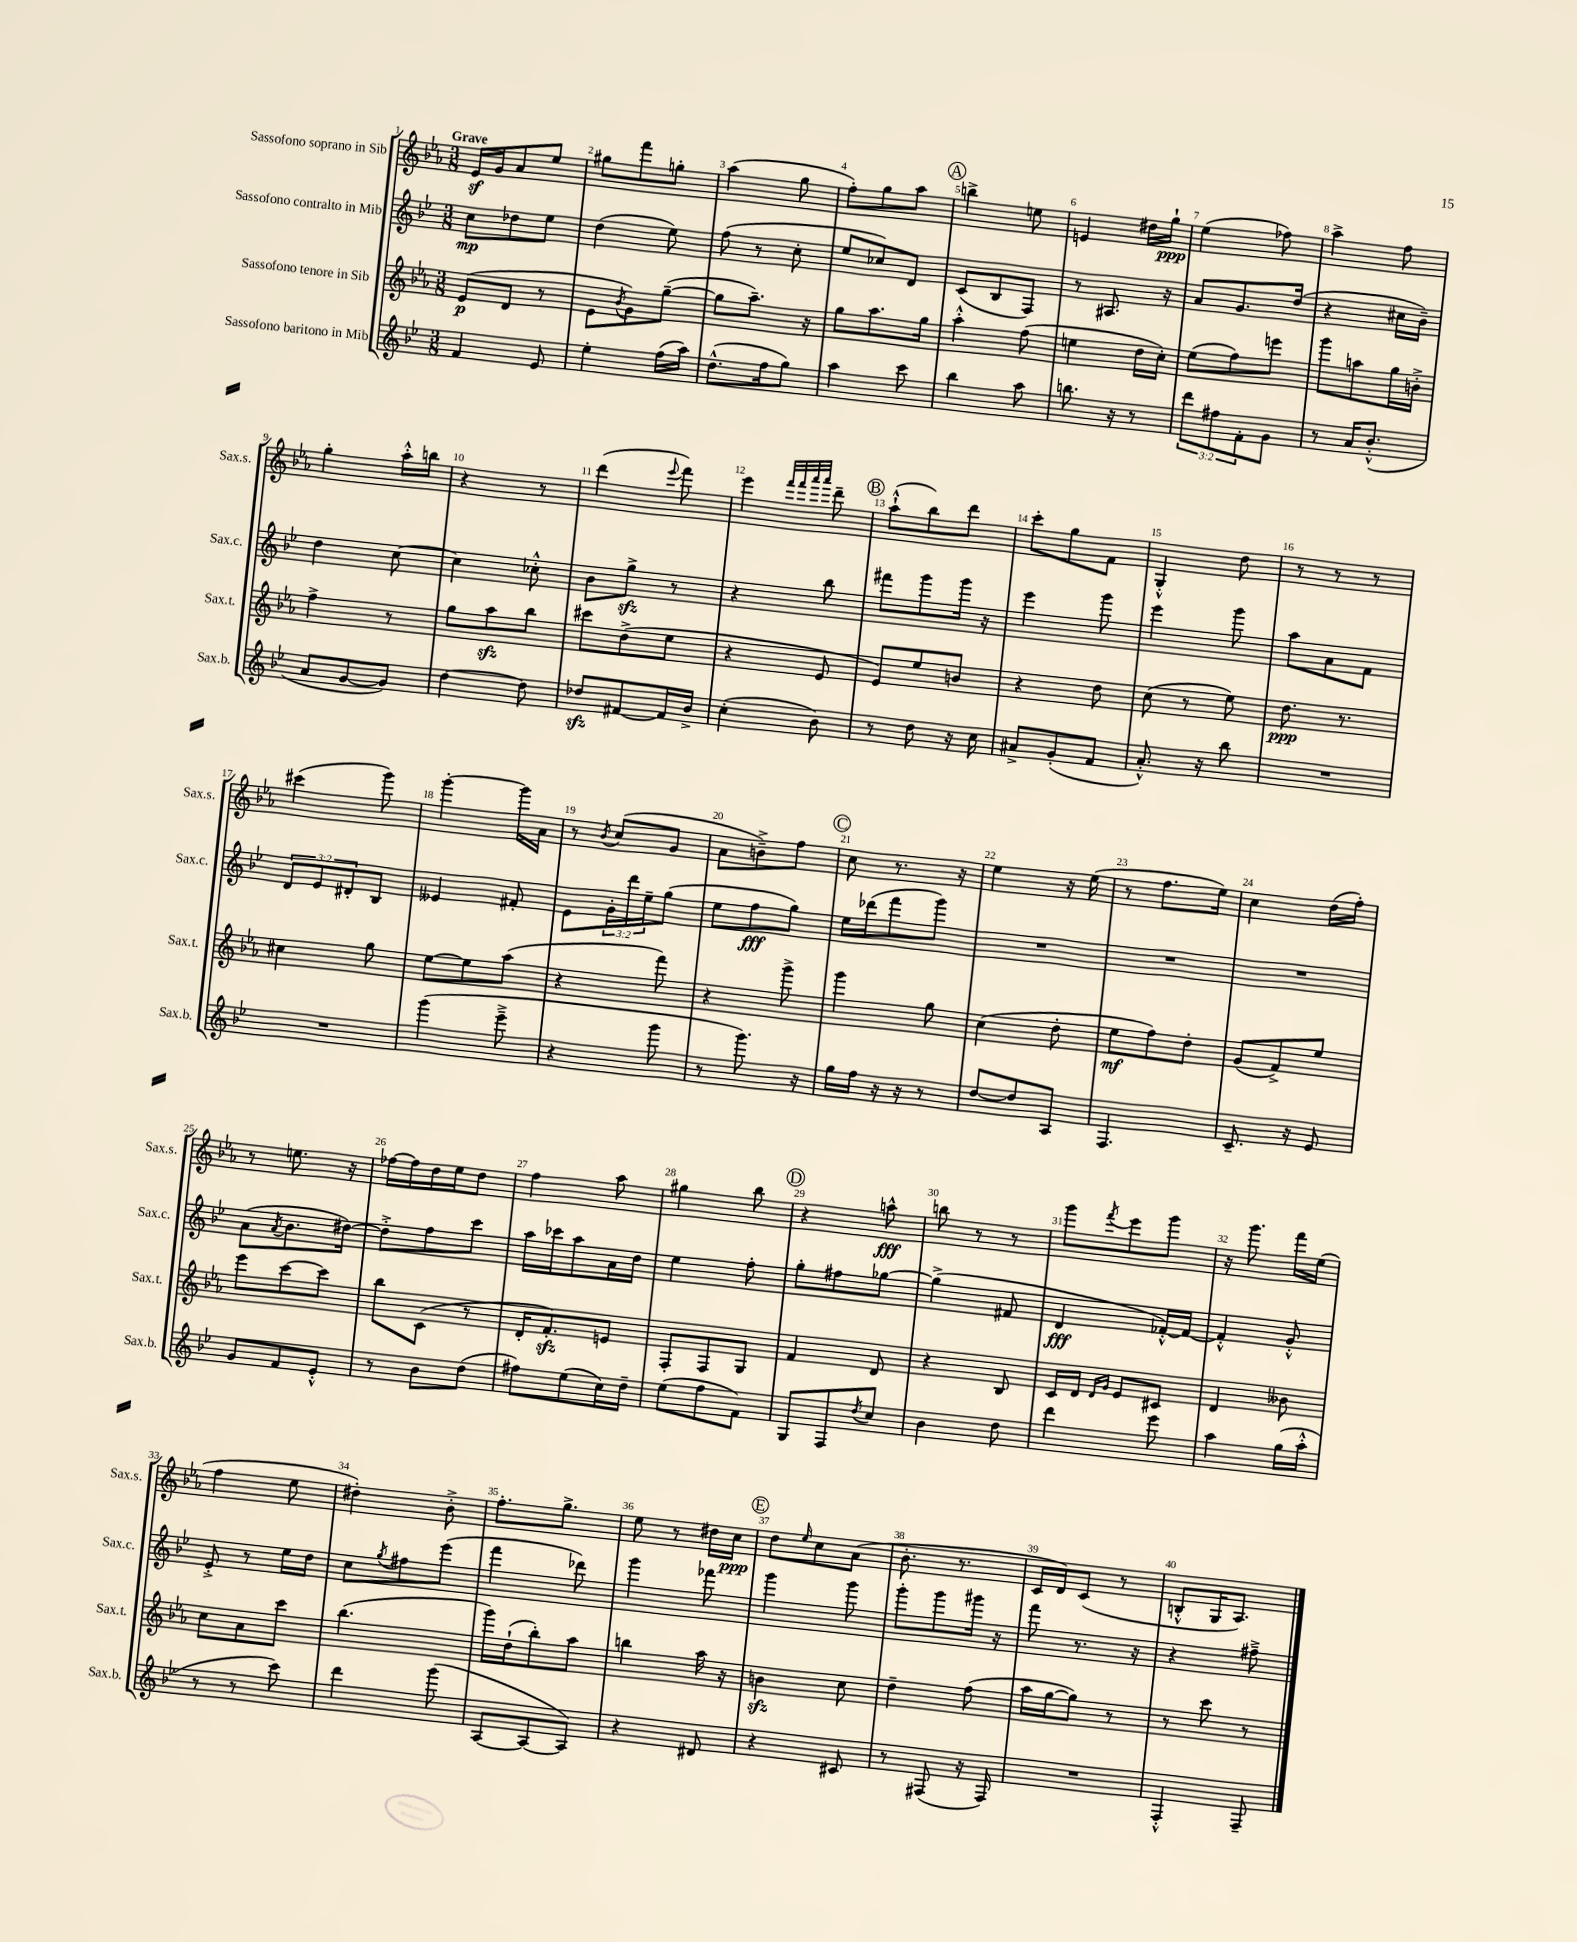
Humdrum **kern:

**kern	**kern	**kern	**kern
*staff4	*staff3	*staff2	*staff1
*clefG2	*clefG2	*clefG2	*clefG2
*k[b-e-]	*k[b-e-a-]	*k[b-e-]	*k[b-e-a-]
*M3/8	*M3/8	*M3/8	*M3/8
4f	(8e-	8cc	16e-
.	.	.	16g
.	8d	8dd-	8a-
8e-	8r	8ee-	8ee-
=	=	=	=
4ee-'	8e-	(4dd	8gg#
.	8qb-	.	.
.	8g)	.	8fff
(16ff	([8gg~	8ee-)	8gg'
16aa)	.	.	.
=	=	=	=
(8.dd^^	8gg]	(8ff	(4aa-
.	8.aa-~)	8r	.
16ff	.	.	.
8gg)	.	8cc'	8gg
.	16r	.	.
=	=	=	=
4aa	8gg	8ee-	8ff')
.	8.aa-	8cc-)	8gg
8ccc	.	8d	8aa-
.	16gg	.	.
=	=	=	=
4bb-	4aa-'^^	(8c	4bb^
.	.	8B-	.
8aa	(8ff	8F)	8ee
=	=	=	=
8.bb	4ee	8r	4e
.	.	8.A#	.
16r	.	.	.
8r	16dd	.	16dd#
.	16cc')	16r	16gg`
=	=	=	=
12ddd	(8ee-	8a	(4ee-
12ff#	.	.	.
.	8ff)	8.g	.
12f'	.	.	.
8g	8eee	.	8ff-)
.	.	(16dd	.
=	=	=	=
8r	8ggg	4r	4aa-^
16a	8aa	.	.
(8.b-'^^	.	.	.
.	16gg	16cc#	8ff
.	16b'^	16b-~)	.
=	=	=	=
8a	4ff^	4dd	4gg'
[8g	.	.	.
8g])	8r	[8cc	16aa-'^^
.	.	.	16bb
=	=	=	=
[4dd	8gg	4cc]	4r
.	8aa-	.	.
8dd]	8bb-	8cc-'^^	8r
=	=	=	=
8dd-	8ccc#	8b-	(4ddd
[8f#	(8dd^	8gg^	.
.	.	.	8qqeee-
16f#]	8ee-	8r	8fff)
16b-^	.	.	.
=	=	=	=
(4cc'	4r	4r	4eee-
.	.	.	32qqfff
.	.	.	32qqfff
.	.	.	32qqaaa-
.	.	.	32qqaaa-
8b-)	8e-	8bb-	8ddd~
=	=	=	=
8r	8e-)	8fff#	(8aa-`^^
8dd	8ee-	8ggg	8bb-)
16r	8b	16ggg	8ddd
16cc	.	16r	.
=	=	=	=
8a#^	4r	4eee-	8ccc'
(8g'	.	.	8gg
8f	8dd	8ggg	8f
=	=	=	=
8.a'^^)	(8cc	4eee-	4G'^^
.	8r	.	.
16r	.	.	.
8bb-	8ee-)	8ggg	8dd
=	=	=	=
4.r	8.dd	8aa	8r
.	.	8a	8r
.	8.r	.	.
.	.	8f	8r
=	=	=	=
4.r	4cc#	12d	(4ccc#
.	.	12e-	.
.	.	12d#'	.
.	8gg	8B-	8ggg)
=	=	=	=
(4ggg	[8ee-	4e--	[4ggg'
.	8ee-]	.	.
8eee-~^	(8aa-	8f#'	16ggg]
.	.	.	16a-
=	=	=	=
4r	4r	8e-	8r
.	.	.	8qb-
.	.	24g'	(8cc
.	.	24ddd	.
.	.	24ee-~	.
8ggg	8fff)	(8gg	8g
=	=	=	=
8r	4r	8ee-	8a-
8.ggg)	.	8ff	8b~^)
.	8ggg^	8gg)	8ff
16r	.	.	.
=	=	=	=
16gg	4ggg	16ee-	8cc
16ff	.	(16ddd-	.
16r	.	8fff	8.r
16r	.	.	.
8r	8gg	8ggg)	.
.	.	.	16r
=	=	=	=
[8dd	(4cc	4.r	4ee-
8dd]	.	.	.
8A	8dd'	.	16r
.	.	.	(16ee-
=	=	=	=
4.F	8ee-	4.r	8r
.	8ff)	.	8.ff
.	8dd'	.	.
.	.	.	16ee-)
=	=	=	=
8.c~	(8g	4.r	4cc
.	8f^)	.	.
16r	.	.	.
8e-	8ee-	.	(16dd
.	.	.	16ff')
=	=	=	=
8g	8eee-	(8a	8r
.	.	8qa	.
8f	[8ccc	8.b-	8.ee
8e-'^^	8ccc]	.	.
.	.	[16dd#)	16r
=	=	=	=
8r	8bb-	8dd#'^]	[16ff-
.	.	.	16ff-]
8b-	(8c	8ff	16dd
.	.	.	16ee-
(8dd	8r	8ccc	8dd
=	=	=	=
8ff#)	16d'	16aa	4ff
.	8.f')	16ccc-	.
(8ee-	.	8aa	.
16cc)	8e	16a	8aa-
16dd~	.	16dd	.
=	=	=	=
(8ee-	8F'	4ee-	4gg#
8ff	8F	.	.
8f)	8G	8ff'	8bb-
=	=	=	=
8G	4f	8gg'	4r
8F	.	8ff#	.
8qdd	.	.	.
8cc	8d	[8gg-	8aa^^
=	=	=	=
4b-	4r	(4gg-^]	8bb
.	.	.	8r
8dd	8B-	8f#	8r
=	=	=	=
4ddd	16c	4d	8ggg
.	16d	.	.
.	16qqd	.	.
.	16qqg	.	8qfff
.	8e-	.	8eee-
8eee-	8c#	[16f-'^^)	8ggg
.	.	16f-_	.
=	=	=	=
4aa	4d	4f-'^^]	16r
.	.	.	8.ggg
(16gg	8b--	8g'^^	16fff
16aa'^^	.	.	(16ee-
=	=	=	=
8r	8cc	8e-'^	4ff
8r	8a-	8r	.
8ccc)	8ccc	16ee-	8ee-
.	.	16dd	.
=	=	=	=
4ddd	(4.bb-	8cc	4dd#')
.	.	8qgg	.
.	.	8ff#	.
(8ggg	.	(8eee-	8b-'^
=	=	=	=
[8A	16ggg)	4fff	8.ff'
.	(16dd`	.	.
8A_	8bb-')	.	.
.	.	.	8.gg^
8A])	8aa-	8ddd-)	.
=	=	=	=
4r	4bb	4ggg	8ee-
.	.	.	8r
8d#	16aa-	8fff-	16dd#
.	16r	.	16cc
=	=	=	=
4r	4b	4ggg	8dd
.	.	.	16qqee-
.	.	.	8cc
8c#	8cc	8ggg	(8a-
=	=	=	=
8r	4dd~	8ggg'	8.b-'
(8F#	.	8ggg	.
.	.	.	8.r
16r	(8ff	16ggg#	.
16F#)	.	16r	.
=	=	=	=
4.r	16aa-	8fff	16c
.	[16gg	.	16d)
.	8gg])	8.r	(8c
.	8r	.	8r
.	.	16r	.
=	=	=	=
4F'^^	8r	4r	8B'^^
.	8ccc	.	16G
.	.	.	8.A-)
8F~	8r	8ff#~^	.
==	==	==	==
*-	*-	*-	*-
